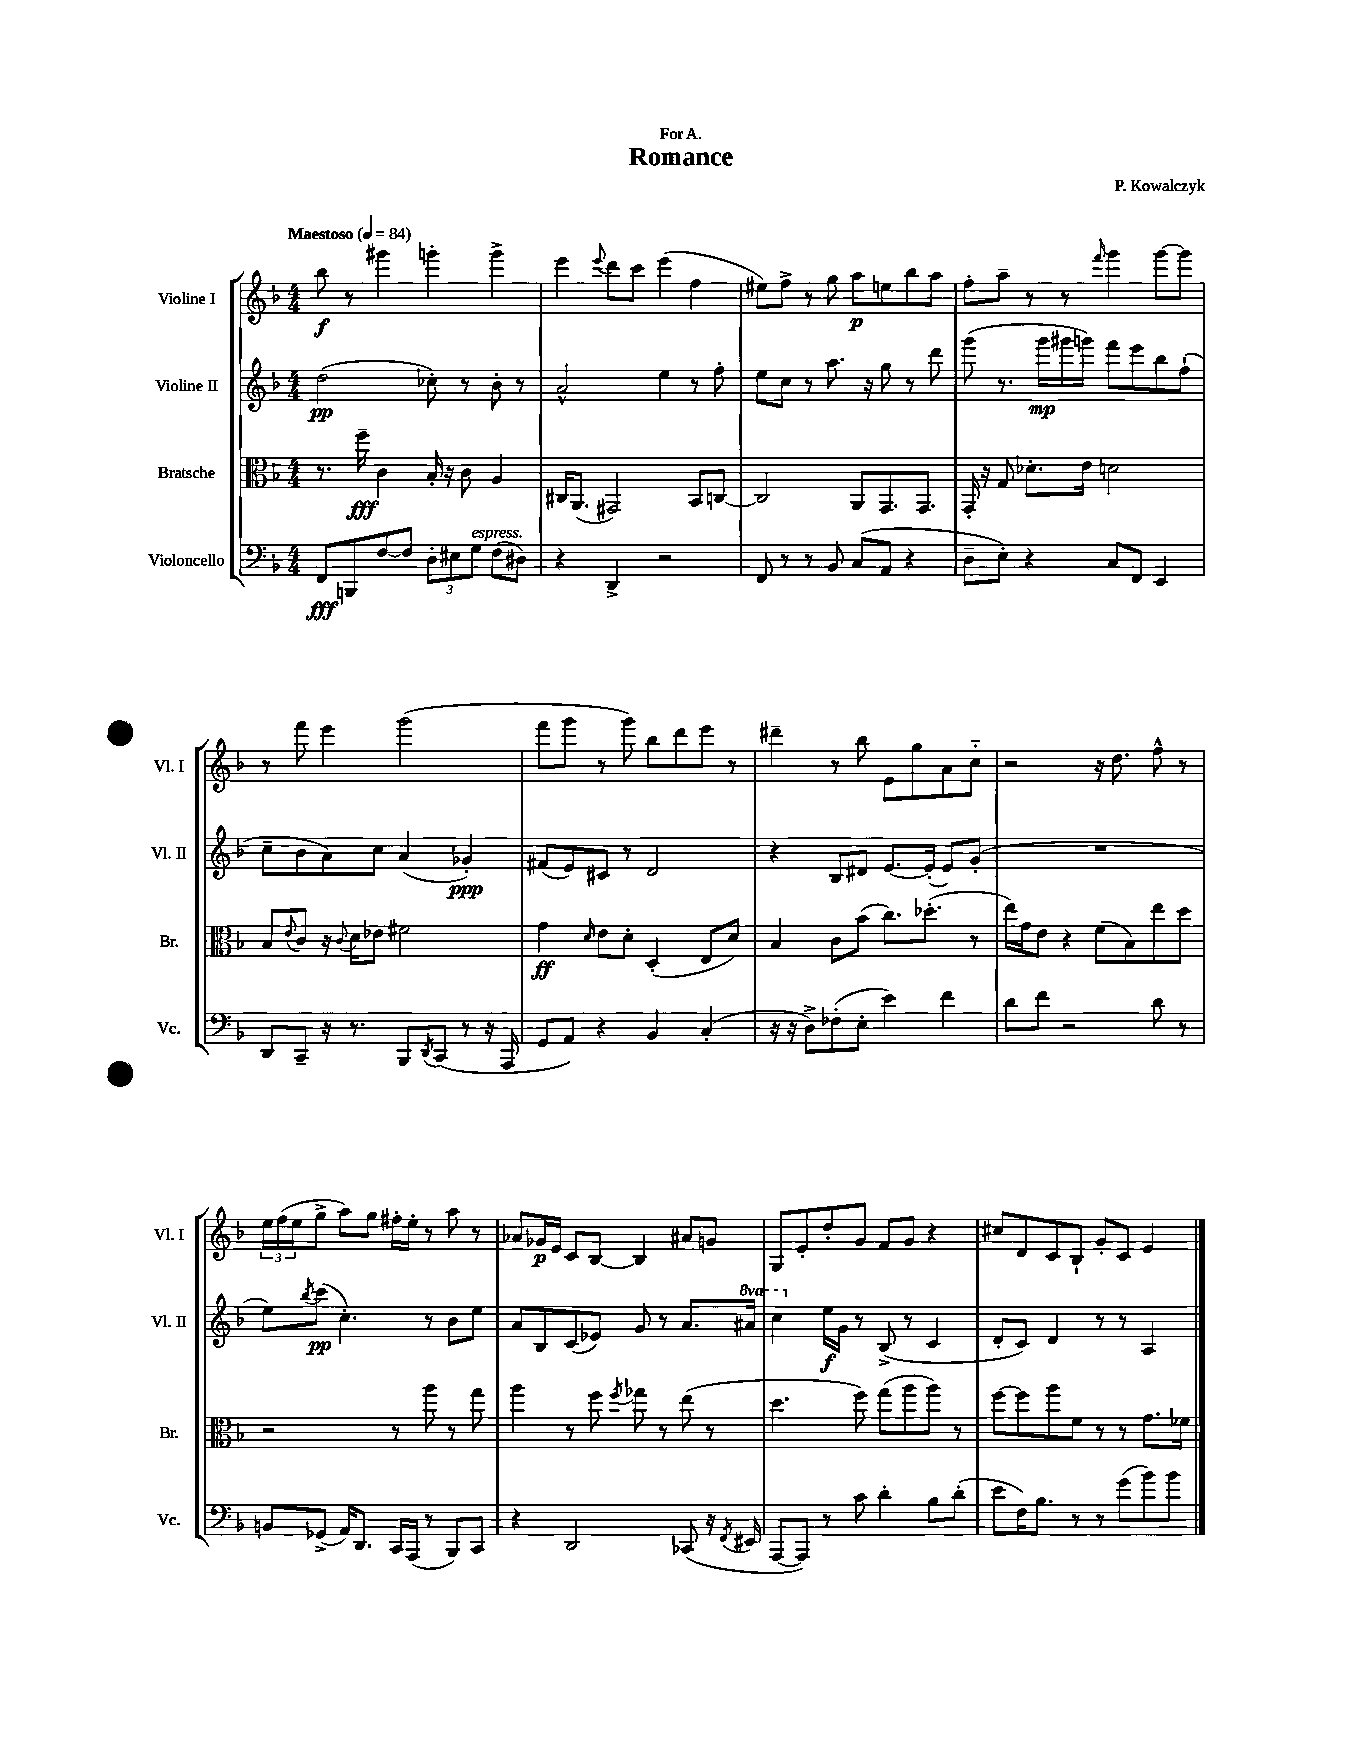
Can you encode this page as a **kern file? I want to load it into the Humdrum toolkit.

**kern	**dynam	**kern	**dynam	**kern	**dynam	**kern	**dynam
*part4	*part4	*part3	*part3	*part2	*part2	*part1	*part1
*staff4	*staff4	*staff3	*staff3	*staff2	*staff2	*staff1	*staff1
*I"Violoncello	*	*I"Bratsche	*	*I"Violine II	*	*I"Violine I	*
*I'Vc.	*	*I'Br.	*	*I'Vl. II	*	*I'Vl. I	*
*clefF4	*	*clefC3	*	*clefG2	*	*clefG2	*
*k[b-]	*	*k[b-]	*	*k[b-]	*	*k[b-]	*
*M4/4	*	*M4/4	*	*M4/4	*	*M4/4	*
*MM84	*	*MM84	*	*MM84	*	*MM84	*
=1	=1	=1	=1	=1	=1	=1	=1
!	!	!	!	!	!	!LO:TX:a:B:t=Maestoso	!
8FF/L	fff	8.r	.	(2dd\	pp	8bb-\	f
8BBBn/	.	.	.	.	.	8r	.
.	.	16ff~\	fff	.	.	.	.
[8F/	.	4c\	.	.	.	4ggg#X\	.
8F/J]	.	.	.	.	.	.	.
12D'\L	.	16B-'/	.	8cc-X'\)	.	4gggn'\	.
.	.	16r	.	.	.	.	.
12E#X\	.	.	.	.	.	.	.
.	.	8c\	.	8r	.	.	.
!LO:TX:a:i:t=espress.	!	!	!	!	!	!	!
12G\J	.	.	.	.	.	.	.
(8F\L	.	4A/	.	8b-'\	.	4ggg^\	.
8D#X\J)	.	.	.	8r	.	.	.
=2	=2	=2	=2	=2	=2	=2	=2
4r	.	16C#X/KL	.	2a^^/	.	4eee\	.
.	.	(8.AA/J	.	.	.	.	.
.	.	.	.	.	.	8qqeee/	.
4DD^/	.	2GG#X/)	.	.	.	8ddd\L	.
.	.	.	.	.	.	8ccc\J	.
2r	.	.	.	4ee\	.	(4eee\	.
.	.	8BB-/L	.	8r	.	4ff\	.
.	.	[8Cn/J	.	8ff'\	.	.	.
=3	=3	=3	=3	=3	=3	=3	=3
8FF/	.	2C/]	.	8ee\L	.	8ee#X\L)	.
8r	.	.	.	8cc\J	.	8ff^\J	.
8r	.	.	.	8r	.	8r	.
8BB-/	.	.	.	8.aa\	.	8gg\	.
(8C/L	.	8AA/L	.	.	.	8aa\L	p
.	.	.	.	16r	.	.	.
8AA/J	.	8.GG/	.	8gg\	.	8een\	.
4r	.	.	.	8r	.	8bb-\	.
.	.	8.GG/J	.	.	.	.	.
.	.	.	.	8ddd\	.	8aa\J	.
=4	=4	=4	=4	=4	=4	=4	=4
8D~\L	.	16GG'/	.	(8ggg\	.	8ff'\L	.
.	.	16r	.	.	.	.	.
8E'\J)	.	8G/	.	8.r	.	8aa~\J	.
4r	.	8.d-X'\L	.	.	.	8r	.
.	.	.	.	16ggg\LL	mp	.	.
.	.	.	.	16ggg#X\	.	8r	.
.	.	16e\Jk	.	16gggn\JJ)	.	.	.
.	.	.	.	.	.	16qqfff/	.
8C/L	.	2dn\	.	8fff\L	.	4ggg\	.
8FF/J	.	.	.	8eee\	.	.	.
4EE/	.	.	.	8bb-\	.	[8ggg\L	.
.	.	.	.	(8ff`\J	.	8ggg\J]	.
!!LO:LB:g=z
=5	=5	=5	=5	=5	=5	=5	=5
8DD/L	.	8B-/L	.	8cc~\L	.	8r	.
.	.	8qqe/	.	.	.	.	.
8CC~/J	.	8c/J	.	8b-\	.	8fff\	.
16r	.	16r	.	8a\)	.	4eee\	.
.	.	8qqc/	.	.	.	.	.
8.r	.	16d\KL	.	.	.	.	.
.	.	8e-X\J	.	8cc\J	.	.	.
8BBB-/L	.	2f#X\	.	(4a/	.	(2ggg\	.
8qDD/	.	.	.	.	.	.	.
(8CC/J	.	.	.	.	.	.	.
8r	.	.	.	4g-X'/)	ppp	.	.
16r	.	.	.	.	.	.	.
16AAA/	.	.	.	.	.	.	.
=6	=6	=6	=6	=6	=6	=6	=6
8GG/L	.	4g\	ff	(8f#X/L	.	8fff\L	.
8AA/J)	.	.	.	8e/)	.	8ggg\J	.
.	.	16qqd/	.	.	.	.	.
4r	.	8e\L	.	8c#X/J	.	8r	.
.	.	8d'\J	.	8r	.	8ggg\)	.
4BB-/	.	(4D'/	.	2d/	.	8bb-\L	.
.	.	.	.	.	.	8ddd\	.
(4C'/	.	8E/L	.	.	.	8eee\J	.
.	.	8d/J)	.	.	.	8r	.
=7	=7	=7	=7	=7	=7	=7	=7
16r	.	4B-/	.	4r	.	4ddd#X~\	.
16r	.	.	.	.	.	.	.
8D^\L)	.	.	.	.	.	.	.
(8F-X'\	.	8c\L	.	8B-/L	.	8r	.
8E'\J	.	(8b-\J	.	8d#X/J	.	8bb-\	.
4e\)	.	8.cc\L)	.	[8.e/L	.	8e\L	.
.	.	.	.	.	.	8gg\	.
.	.	(8.dd-X'\J	.	(16e'/Jk]	.	.	.
4f\	.	.	.	8e/L)	.	8a\	.
.	.	8r	.	(8g'/J	.	8cc\J	.
=8	=8	=8	=8	=8	=8	=8	=8
8d\L	.	16ee\LL)	.	1r	.	2r	.
.	.	16g\J	.	.	.	.	.
8f\J	.	8e\J	.	.	.	.	.
2r	.	4r	.	.	.	.	.
.	.	(8f\L	.	.	.	16r	.
.	.	.	.	.	.	8.dd\	.
.	.	8B-\)	.	.	.	.	.
8d\	.	8ee\	.	.	.	8ff^^\	.
8r	.	8dd\J	.	.	.	8r	.
!!LO:LB:g=z
=9	=9	=9	=9	=9	=9	=9	=9
8BBn/L	.	2r	.	8ee\L)	.	24ee\LL	.
.	.	.	.	.	.	(24ff\	.
.	.	.	.	.	.	24ee\J	.
.	.	.	.	8qbb-/	.	.	.
(8GG-X^/J	.	.	.	(8ccc\J	pp	8gg^\J	.
16AA/KL)	.	.	.	4.cc'\)	.	8aa\L)	.
8.DD/J	.	.	.	.	.	.	.
.	.	.	.	.	.	8gg\J	.
16CC/LL	.	8r	.	.	.	16ff#X'\LL	.
(16AAA/JJ	.	.	.	.	.	16ee'\JJ	.
8r	.	8aa\	.	8r	.	8r	.
8BBB-/L)	.	8r	.	8b-\L	.	8aa\	.
8CC/J	.	8gg\	.	8ee\J	.	8r	.
=10	=10	=10	=10	=10	=10	=10	=10
4r	.	4aa\	.	8a/L	.	8a-X/L	.
.	.	.	.	8B-/	.	16g-X/L	p
.	.	.	.	.	.	16e/JJ	.
2DD/	.	8r	.	(8c/	.	8c/L	.
.	.	8ff\	.	8e-X/J)	.	[8B-/J	.
.	.	8qff/	.	.	.	.	.
.	.	8gg-X\	.	8g/	.	4B-/]	.
.	.	8r	.	8r	.	.	.
(8CC-X/	.	(8ee\	.	8.a/L	.	8a#X/L	.
16r	.	8r	.	.	.	8gn/J	.
8qFF/	.	.	.	.	.	.	.
*	*	*	*	*8va	*	*	*
16EE#X/	.	.	.	16aa#X/Jk	.	.	.
=11	=11	=11	=11	=11	=11	=11	=11
[8AAA/L	.	4.dd\	.	4ccc\	.	8G/L	.
8AAA/J])	.	.	.	.	.	8e'/	.
*	*	*	*	*X8va	*	*	*
8r	.	.	.	16ee\LL	f	8dd'/	.
.	.	.	.	16g\JJ	.	.	.
8c\	.	8ff\)	.	8r	.	8g/J	.
4d'\	.	(8gg\L	.	(8B-^/	.	8f/L	.
.	.	8aa\	.	8r	.	8g/J	.
8B-\L	.	8aa\J)	.	4c/	.	4r	.
(8d'\J	.	8r	.	.	.	.	.
=12	=12	=12	=12	=12	=12	=12	=12
8e\L	.	[8ff\L	.	8d'/L	.	8cc#X/L	.
16F\K)	.	8ff\]	.	8c/J)	.	8d/	.
8.B-\J	.	.	.	.	.	.	.
.	.	8aa\	.	4d/	.	8c/	.
8r	.	8f\J	.	.	.	8B-`/J	.
8r	.	8r	.	8r	.	8g'/L	.
(8g\L	.	8r	.	8r	.	8c/J	.
8b-\)	.	8.g\L	.	4A/	.	4e/	.
8b-\J	.	.	.	.	.	.	.
.	.	16f-X\Jk	.	.	.	.	.
==	==	==	==	==	==	==	==
*-	*-	*-	*-	*-	*-	*-	*-
